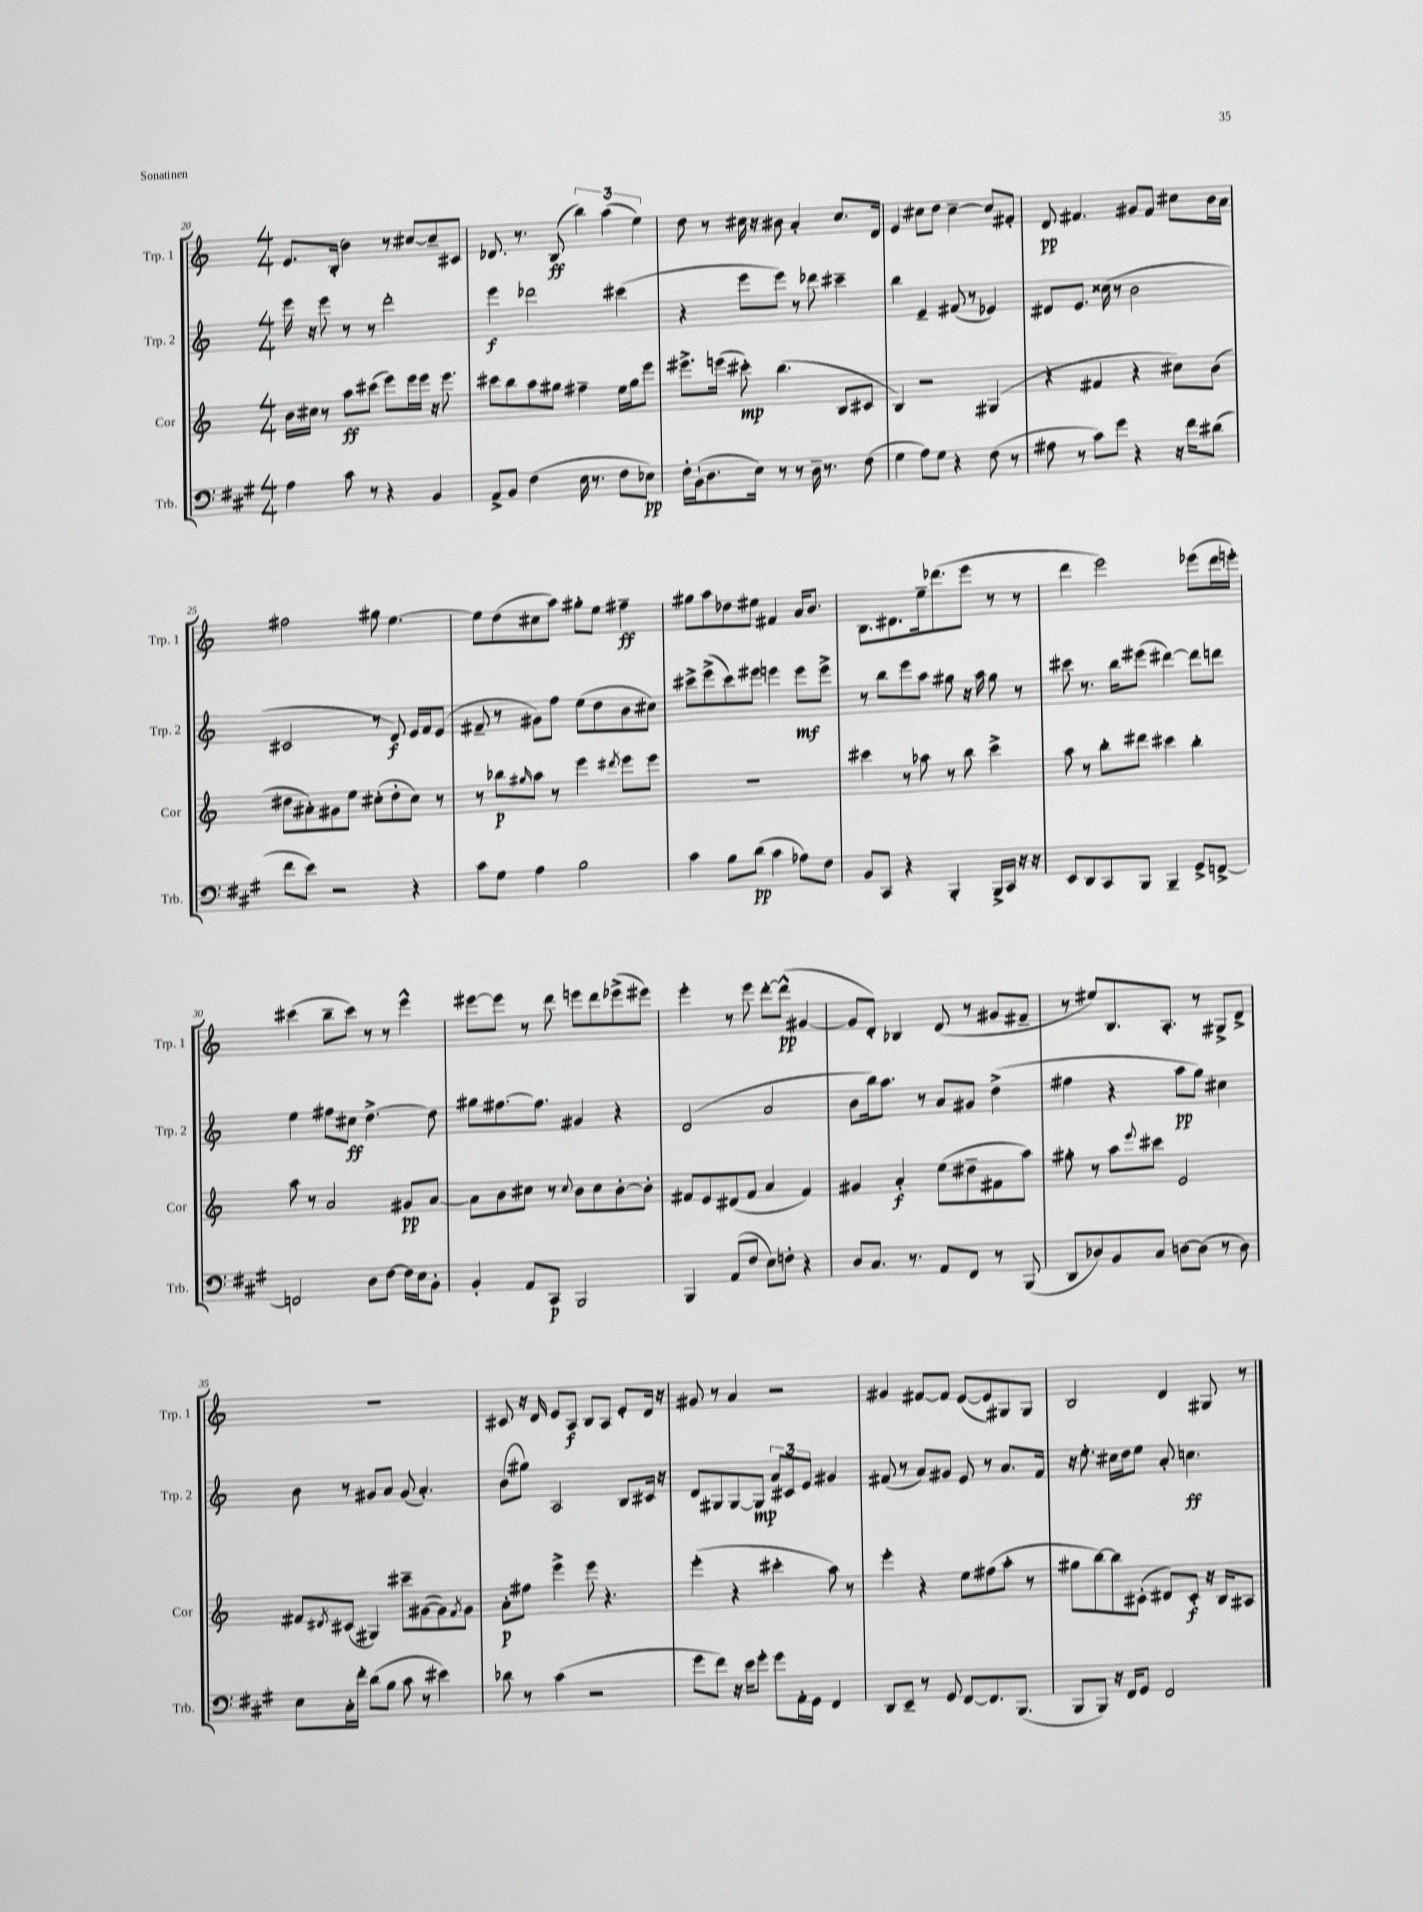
<<
\new StaffGroup <<
\new Staff = "s0" \with { instrumentName = "Trp. 1" shortInstrumentName = "Trp. 1" } {
    \clef treble \key c \major \numericTimeSignature \time 4/4
    e'8. b16-.( b'4) r8 cis''8~ cis''8-- cis'8 |
    des'8. r8. b8\ff( \tuplet 3/2 { b''4) a''4( e''4) } |
    d''8 r8 cis''16 r16 bis'8 a'4-. cis''8. d'16 |
    e'4 cis''8 d''8 cis''4~-- cis''8 fis'8-. |
    d'8\pp fis'4. gis'8 fis'8 cis''8 b'16 a'16 |
    fis''2 gis''8 e''4.~ |
    e''8 d''8( cis''8 a''8) gis''8-. e''8 fis''4--\ff |
    gis''8 a''8 des''8 eis''8 fis'4 a'16 b'8. |
    b8. dis'8. e''16-- des'''8.( e'''8 r8 r8 |
    d'''4 e'''2) ees'''8( d'''16 e'''16-.) |
    cis'''4( b''8-- cis'''8) r8 r8 e'''4-^ |
    eis'''8~ eis'''8 r8 d'''8 e'''8 d'''8 ees'''8->( eis'''8) |
    e'''4-. r8 e'''8 d'''8~-. d'''8-^\pp( gis'4~ |
    gis'8 d'8-.) bes4 d'8( r8 gis'8 fis'8-- |
    r8 eis''8) b8. a8.-. r8 gis8-> d'8-> |
    R1 |
    cis'8 r16 d'16 e'8 a8\f b8 a8 e'8-. d'16 r16 |
    gis'8 r8 a'4 r2 |
    gis'4 fis'8~ fis'8 e'8~( e'8) gis8 gis8 |
    b2 d'4 gis8 r8 \bar "|." |
}
\new Staff = "s1" \with { instrumentName = "Trp. 2" shortInstrumentName = "Trp. 2" } {
    \clef treble \key c \major \numericTimeSignature \time 4/4
    e'''16 r16 e'''8 r8 r8 d'''2-. |
    e'''4\f des'''2 cis'''4( |
    r4 e'''8 e'''8) r8 des'''8 cis'''4-- |
    b''4 e'4-- fis'8( r8 ees'4) |
    dis'8 e'8. cisis''16( r8 b'2 |
    cis'2 r8 d'8\f) e'16 f'16 e'8( |
    fis'8-- r8 gis'8) f''8 e''8( d''8 b'8 cis''8) |
    cis'''8-> e'''8->( cis'''8) eis'''8 e'''4 e'''8\mf e'''8-> |
    r8 b''8 e'''8 a''8 gis''8 r16 a''16 gis''8 r8 |
    cis'''8 r8. b''16 eis'''8( dis'''4~) dis'''8 d'''8 |
    e''4 fis''8 cis''8\ff d''4.~-> d''8 |
    gis''8 fis''8.~ fis''8. gis'4 r4 |
    d'2( a'2 |
    b'8 b''16) a''8. r8 a'8 gis'8 d''4->( |
    fis''4 r4 a''8\pp g''8) cis''4 |
    b'8 r8 gis'8 a'8 gis'8( a'4.-.) |
    b'8( gis''8) a2 b8 cis'16 r16 |
    d'8 gis8 gis8~ gis8\mp \tuplet 3/2 { a'8 cis'8 e'8 } gis'4 |
    fis'8( r8 a'8) gis'8 e'8 r8 a'8. fis'16 |
    r16 e''8.-. cis''16 d''16 e''8 a'8-. c''4.\ff \bar "|." |
}
\new Staff = "s2" \with { instrumentName = "Cor" shortInstrumentName = "Cor" } {
    \clef treble \key c \major \numericTimeSignature \time 4/4
    b'16 cis''16 r8 a''8\ff cis'''8( e'''8) e'''16 e'''16 r16 e'''8. |
    cis'''8 b''8 a''8 gis''8 fis''4-- e''16 gis''16 e'''8 |
    eis'''8.-> e'''16( cis'''8-.\mp) b''4.( b8 cis'8 |
    b4) r2 gis4( |
    r4 fis'4 r4 cis''8) b'8( |
    dis''8 ais'8-.) gis'8 e''8 cis''8-.( dis''8-. cis''8) r8 |
    r8 bes''8\p \grace { gis''16 } a''8 r8 e'''4 \acciaccatura { dis'''8 } e'''8 e'''8 |
    R1 |
    cis'''4 r8 aes''8 r8 b''8 cis'''4-> |
    a''8 r8 b''8-. dis'''8 cis'''4 b''4-. |
    a''8 r8 a'2 gis'8\pp a'8~ |
    a'8 b'8 cis''8 r8 \appoggiatura { cis''8 } b'8 cis''8 b'8~-. b'8-. |
    fis'8 e'8 dis'8( fis'8 a'4 fis'4) |
    gis'4 a'4-.\f e''8( dis''8-- fis'8 a''8) |
    gis''8-. r8 a''8 \appoggiatura { e'''8 } cis'''8 e'2 |
    fis'8 \acciaccatura { dis'8 } cis'8( gis4) cis'''8-- gis'8~( gis'8) \acciaccatura { fis'8 } gis'8 |
    a'8-.\p fis''8 e'''4-> e'''8 r4. |
    e'''4-.( r4 cis'''4-. a''8) r8 |
    e'''4-. r4 e''8 fis''8( a''8-. r8 |
    gis''8 b''8~) b''8 cis'8-.( dis'8) cis'8-.\f r16 b16 ais8 \bar "|." |
}
\new Staff = "s3" \with { instrumentName = "Trb." shortInstrumentName = "Trb." } {
    \clef bass \key a \major \numericTimeSignature \time 4/4
    a4 cis'8 r8 r4 b,4 |
    a,8-> b,8 fis4( e16 r8. fis8 ees8\pp) |
    fis16-. b,16-!( d8. e16) r8 r8 d16-- r8. fis8( |
    gis4 a8) gis8 r4 fis8( r8 |
    ais8 r8 cis'8) gis'8 r4 r16 fis'16 dis'8( |
    fis'8 e'8) r2 r4 |
    cis'8 gis8 a4 b2 |
    cis'4 b8 d'8\pp( cis'4 aes8) fis8 |
    b,8 cis,8 r4 b,,4-. b,,16-> cis,16 r16 r16 |
    e,8 d,8 cis,8 b,,8 b,,4-- gis,8-> f,8~-> |
    f,2 d8 fis8~ fis16 e16 b,8-. |
    b,4-. a,8 cis,8\p b,,2 |
    b,,4 a,8( fis8 e8) f8-. r4 |
    d8 cis8. r8. a,8 fis,8 r8 b,,8( |
    d,8 des8) b,8 cis8 d8~ d8( r8 d8) |
    e8 cis16-. fis'16-. d'8( b8 cis'8 r8 eis'4) |
    des'8 r8 cis'4( r2 |
    gis'8 fis'8) r16 e'16 gis'8-. gis'8 a,16-. gis,16 fis,4 |
    d,8 e,8-- r8 gis,8 fis,8~ fis,8. b,,8.( |
    b,,8 b,,8) r16 fis,16 gis,8 fis,2 \bar "|." |
}
>>
>>
\layout { \context { \Score currentBarNumber = #20 } }
